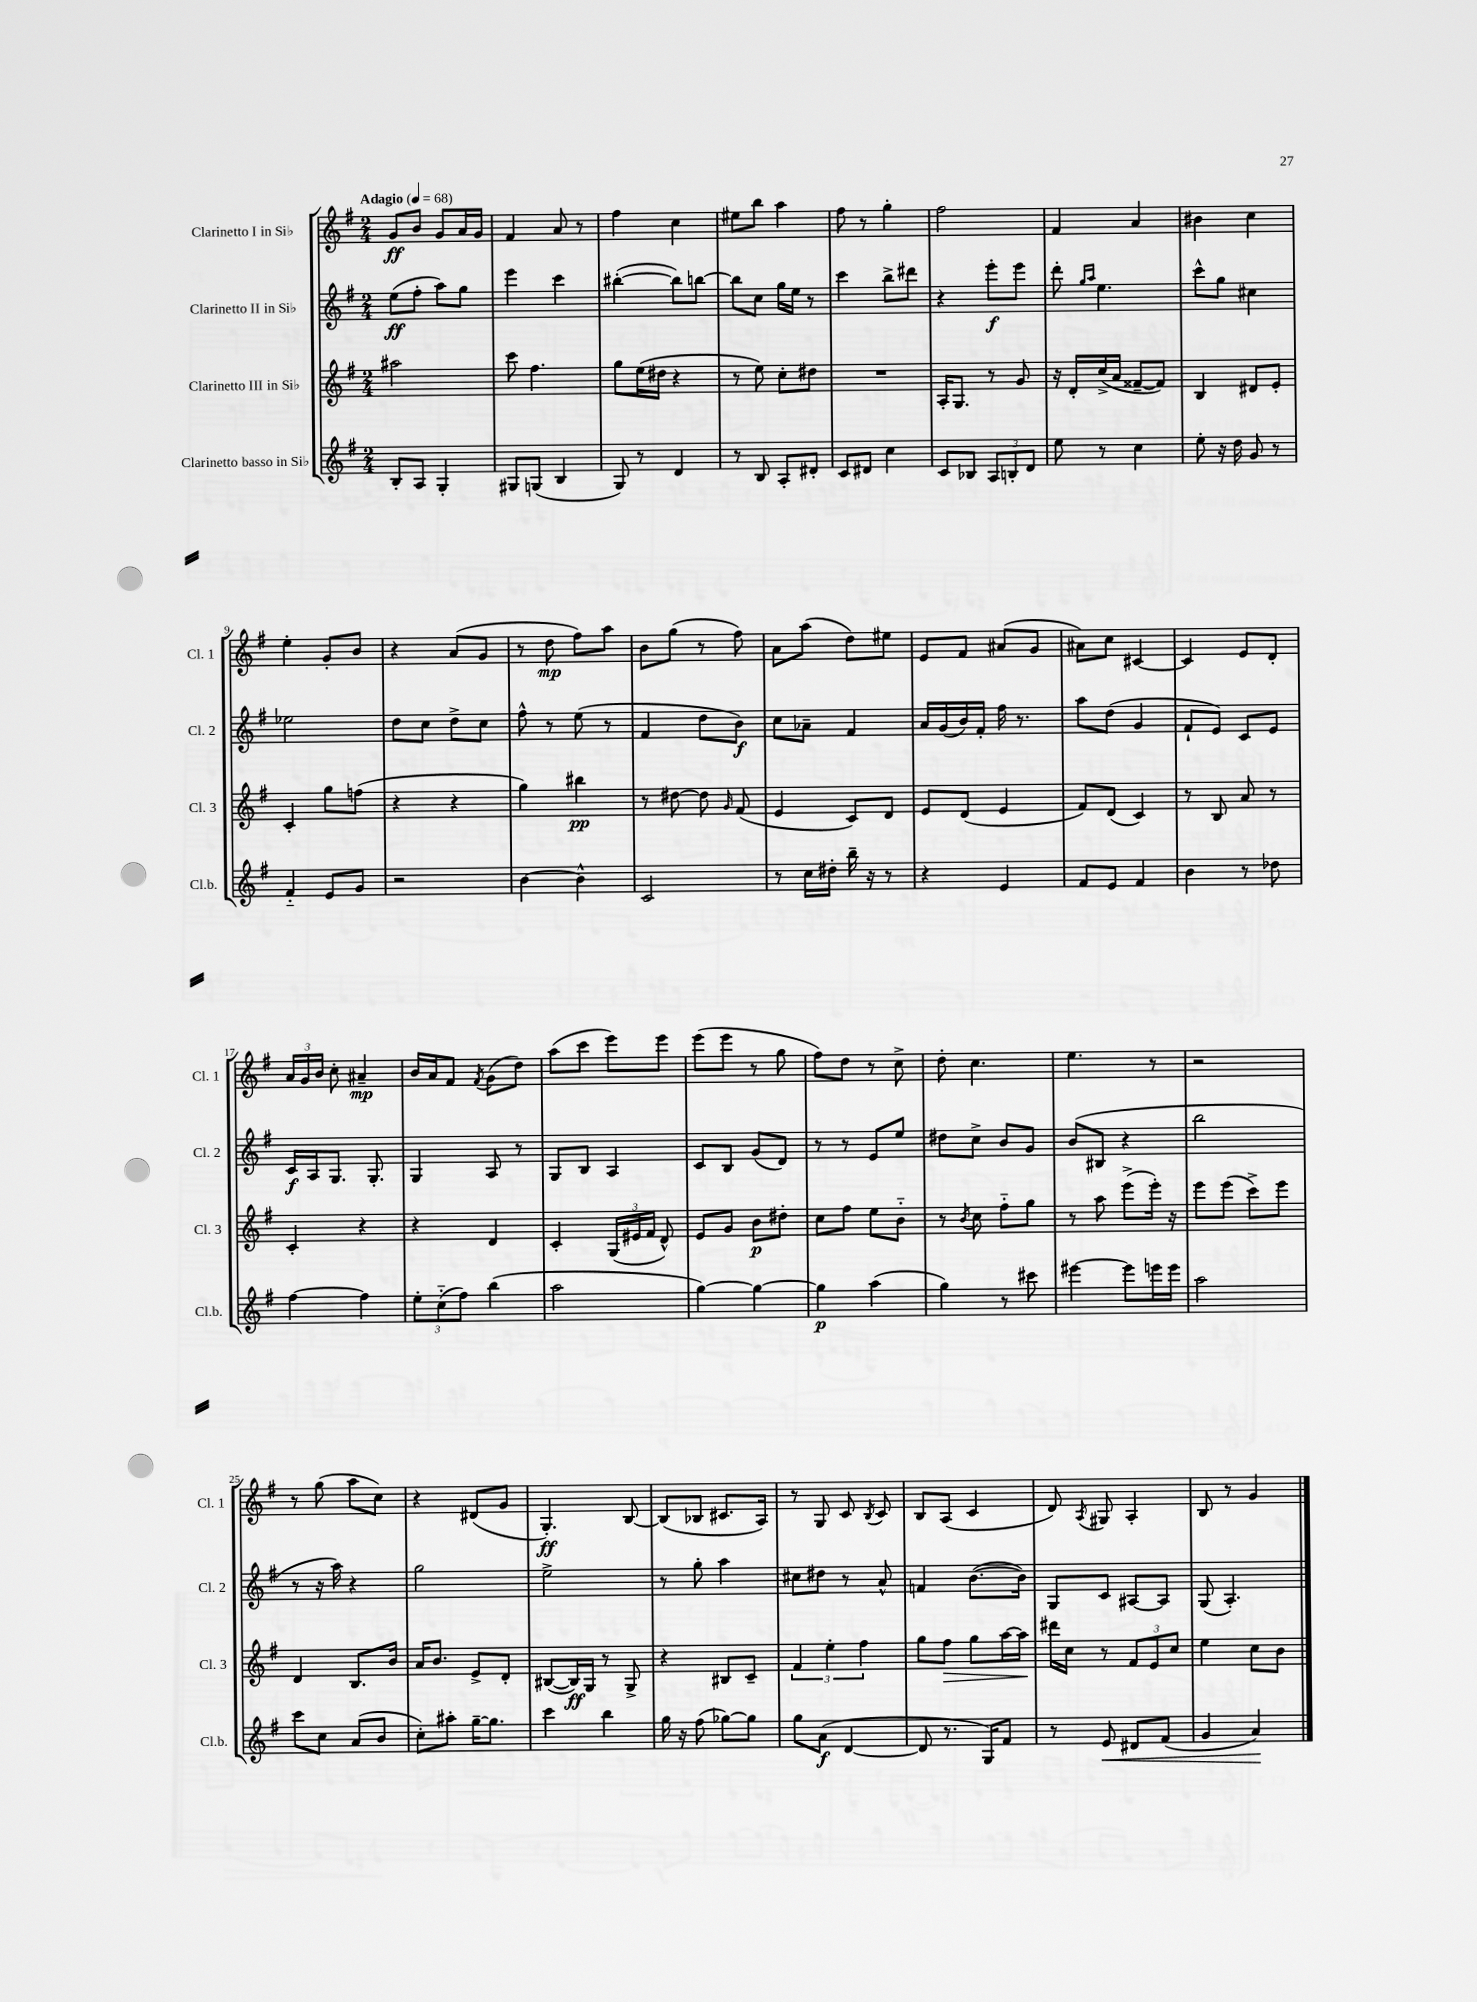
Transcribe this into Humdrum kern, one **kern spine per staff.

**kern	**kern	**kern	**kern
*staff4	*staff3	*staff2	*staff1
*clefG2	*clefG2	*clefG2	*clefG2
*k[f#]	*k[f#]	*k[f#]	*k[f#]
*M2/4	*M2/4	*M2/4	*M2/4
*MM68	*MM68	*MM68	*MM68
8B'	2aa#	(8ee	8g
8A	.	8ff#'	8b
4G'	.	8aa)	8g
.	.	8gg	16a
.	.	.	16g
=	=	=	=
8G#	8ccc	4eee	4f#
(8G	4.ff#	.	.
4B	.	4ccc	8a
.	.	.	8r
=	=	=	=
8G)	8gg	([4bb#'	4ff#
8r	(16ee	.	.
.	16dd#	.	.
4d	4r	8bb#])	4cc
.	.	[8bb	.
=	=	=	=
8r	8r	8bb]	8ee#
8B	8ee)	8cc	8bb
8A'	8cc'	16gg	4aa
.	.	16ee	.
8d#'	8dd#	8r	.
=	=	=	=
8c	2r	4ccc	8ff#
8d#	.	.	8r
4cc	.	8bb^	4gg'
.	.	8ddd#	.
=	=	=	=
8c	16A'	4r	2ff#
.	8.G	.	.
8B-	.	.	.
12A	8r	8eee'	.
12B'	.	.	.
.	8g	8eee	.
12d	.	.	.
=	=	=	=
8ee	16r	8ddd'	4f#
.	16d'	.	.
.	.	16qqgg	.
.	.	16qqaa	.
8r	(16cc^	4.ee	.
.	16a	.	.
4cc	[8f##~	.	4a
.	8f##])	.	.
=	=	=	=
8ee'	4B	8ccc^^	4b#
16r	.	8gg	.
16dd	.	.	.
8g	8d#	4cc#	4cc
8r	8e'	.	.
=	=	=	=
4f#'~	4c'	2ee-	4ee'
8e	8gg	.	8g'
8g	(8ff	.	8b
=	=	=	=
2r	4r	8dd	4r
.	.	8cc	.
.	4r	8dd^	(8a
.	.	8cc	8g
=	=	=	=
[4b	4gg)	8ff#^^	8r
.	.	8r	8dd
4b^^]	4bb#	(8ee	8ff#)
.	.	8r	8aa
=	=	=	=
2c	8r	4f#	8b
.	[8dd#	.	(8gg
.	8dd#]	8dd	8r
.	16qqg	.	.
.	(8f#	8b)	8ff#)
=	=	=	=
8r	4e	8cc	8a
16cc	.	8a-~	(8aa
16dd#'	.	.	.
16bb~	8c)	4f#	8dd)
16r	.	.	.
8r	8d	.	8ee#
=	=	=	=
4r	8e	16a	8e
.	.	(16g	.
.	(8d	16b)	8f#
.	.	16f#'	.
4e	4e	16ff#	(8a#
.	.	8.r	.
.	.	.	8g
=	=	=	=
8f#	8f#)	8aa	8a#)
8e	(8d	(8dd	8cc
4f#	4c)	4g	[4c#
=	=	=	=
4b	8r	8f#`	4c#]
.	8B	8e)	.
8r	8a	8c	8e
8dd-	8r	8e	8d'
=	=	=	=
[4ff#	4c'	16c	24a
.	.	.	24g
.	.	16A	.
.	.	.	24b
.	.	8.G	8cc'
4ff#]	4r	.	4a#~
.	.	8.G'	.
=	=	=	=
12ee'	4r	4G	16b
.	.	.	16a
(12cc'~	.	.	.
.	.	.	8f#
12ff#)	.	.	.
.	.	.	8qf#
(4bb	4d	8A	(8g
.	.	8r	8dd)
=	=	=	=
2aa	4c'	8G	(8aa
.	.	8B	8ccc
.	(24G	4A	8eee)
.	24e#	.	.
.	24f#	.	.
.	8d^^)	.	8eee
=	=	=	=
[4gg)	8e	8c	(8eee
.	8g	8B	8eee
4gg_	8b	(8g	8r
.	8dd#'	8d)	8gg
=	=	=	=
4gg]	8cc	8r	8ff#)
.	8ff#	8r	8dd
(4aa	8ee	8e	8r
.	8b'~	8ee	8cc^
=	=	=	=
4gg)	8r	8dd#	8dd'
.	8qb	.	.
.	8cc	8cc^	4.cc
8r	8ff#'~	8b	.
8ccc#	8gg	8g	.
=	=	=	=
[4eee#	8r	(8b	4.ee
.	8aa	8B#	.
8eee#]	(8eee^	4r	.
16eee	16eee')	.	8r
16eee	16r	.	.
=	=	=	=
2aa	8eee	2bb	2r
.	(8eee	.	.
.	8ccc^)	.	.
.	8eee	.	.
=	=	=	=
8ccc	4d	8r	8r
8cc	.	16r	(8gg
.	.	16aa)	.
(8a	8.B	4r	8aa
8b	.	.	8cc)
.	16b	.	.
=	=	=	=
8cc')	16a	2gg	4r
.	8.b	.	.
8aa#'	.	.	.
[16gg~	8e^	.	(8d#
8.gg]	.	.	.
.	8d'	.	8g
=	=	=	=
4ccc	([8B#	2ee^	4.G')
.	16B#])	.	.
.	16G	.	.
4bb	8r	.	.
.	8G^	.	[8B
=	=	=	=
16gg	4r	8r	(8B]
16r	.	.	.
(8ff#	.	8gg'	8B-
[8gg-)	8B#	4aa	8.c#
8gg-]	8c~	.	.
.	.	.	16A)
=	=	=	=
8gg	6f#	8cc#	8r
(8a	.	8dd#	8G
.	6ee'	.	.
[4d	.	8r	8c
.	6ff#	.	.
.	.	.	8qB
.	.	8a^^	8c
=	=	=	=
8d]	8gg	4f	8B
8.r	8ff#	.	(8A
.	8gg	([8.b	4c
16G)	.	.	.
8f#	[16aa	.	.
.	16aa]	16b])	.
=	=	=	=
8r	16ddd#	8G	8d)
.	16cc	.	.
.	.	.	8qA
8e	8r	8c	8G#
8d#	12f#	[8A#	4A'
.	12e	.	.
(8f#	.	8A#]	.
.	12cc	.	.
=	=	=	=
4g	4ee	(8G	8B
.	.	4.A')	8r
4a)	8cc	.	4g
.	8b	.	.
==	==	==	==
*-	*-	*-	*-
